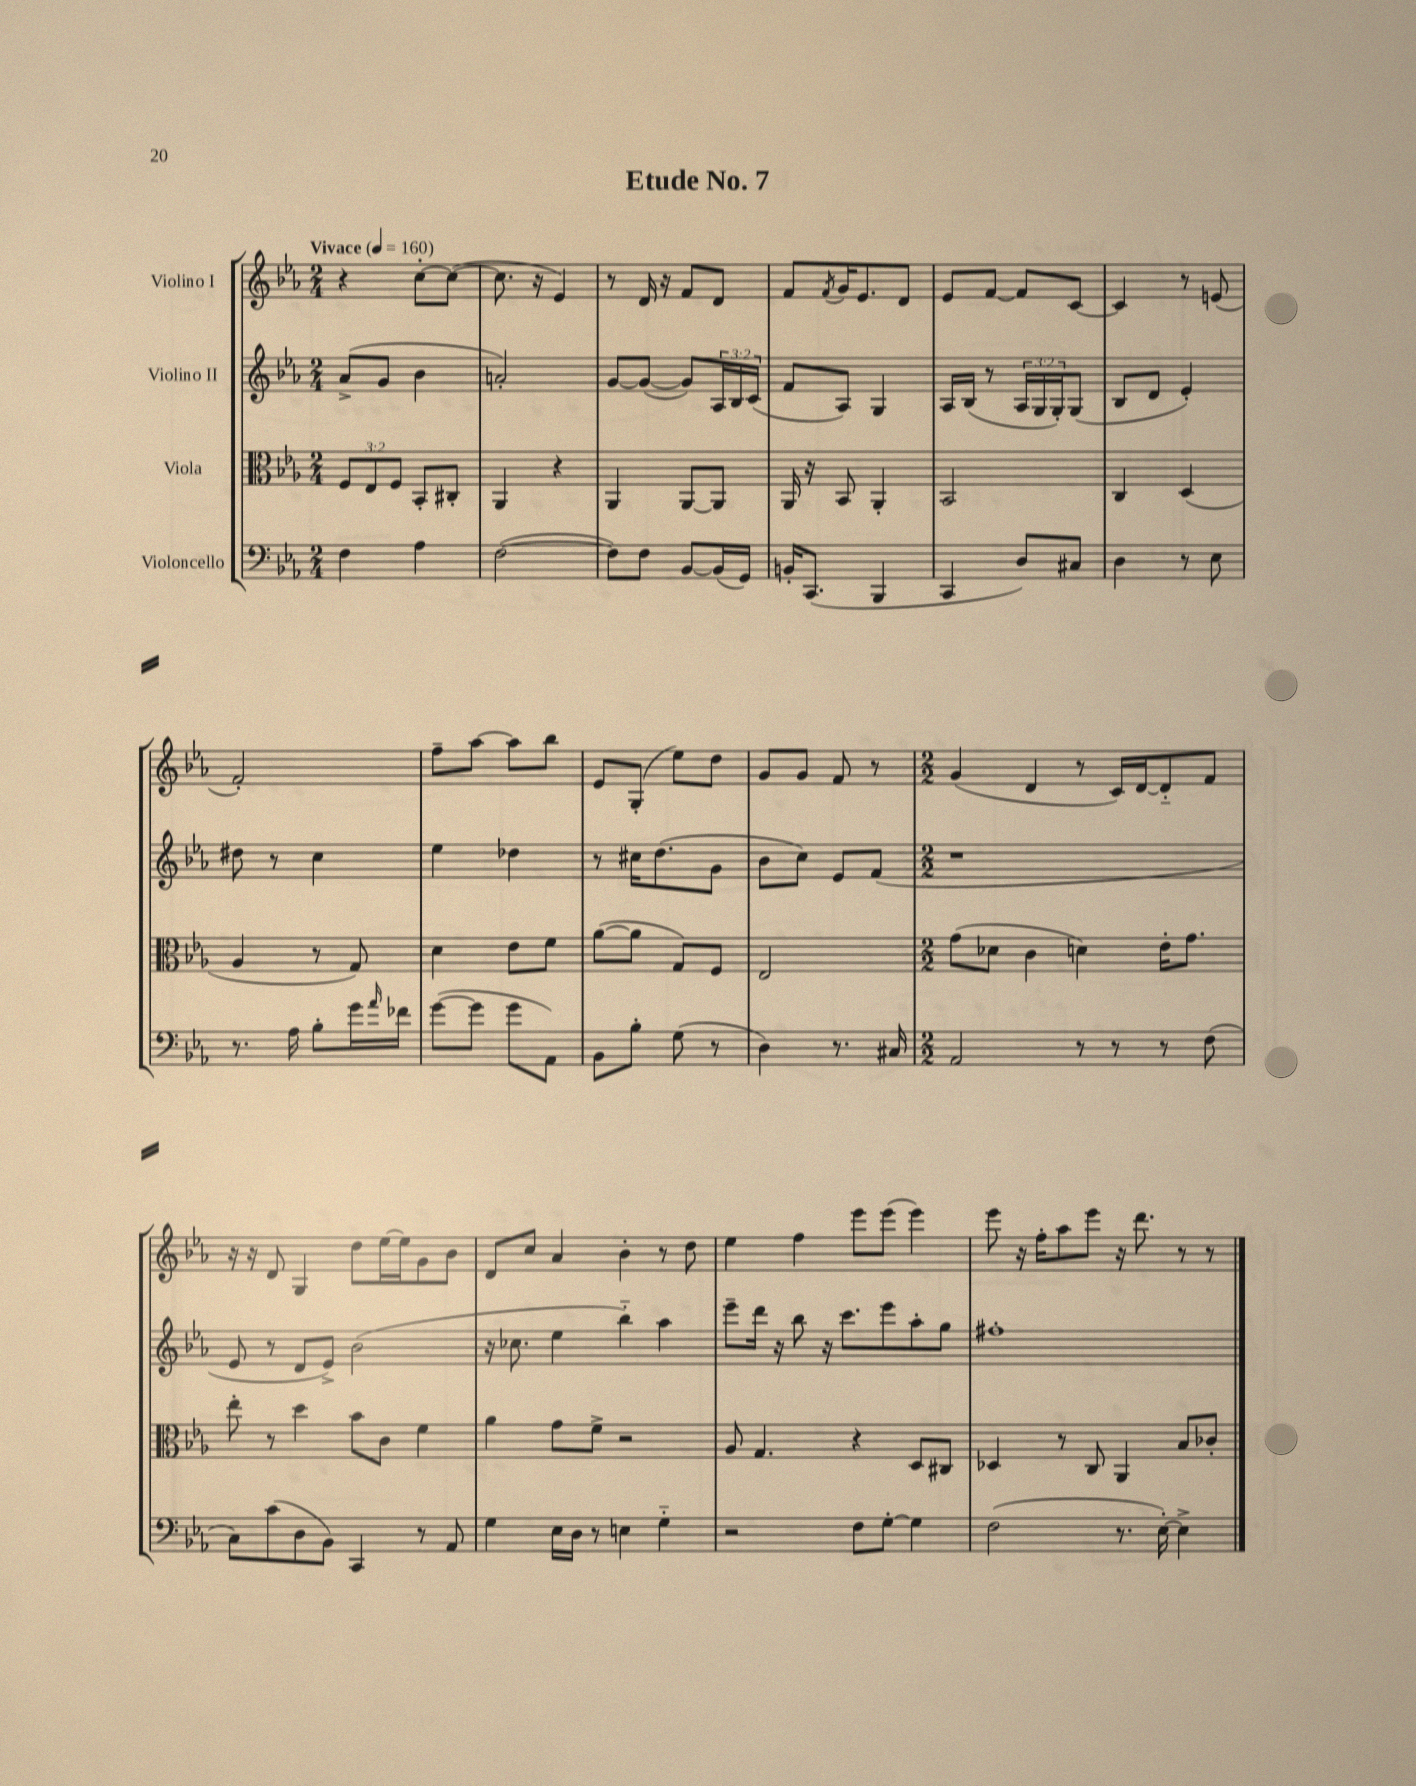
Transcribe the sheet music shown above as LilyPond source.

\header { title = "Etude No. 7" }
<<
\new StaffGroup <<
\new Staff = "s0" \with { instrumentName = "Violino I" } {
    \clef treble \key ees \major \numericTimeSignature \time 2/4 \tempo "Vivace" 4 = 160
    r4 c''8~-. c''8~( |
    c''8. r16 ees'4) |
    r8 d'16 r16 f'8 d'8 |
    f'8 \acciaccatura { f'8 } g'16 ees'8. d'8 |
    ees'8 f'8~ f'8 c'8~ |
    c'4 r8 e'8( |
    f'2-.) |
    f''8-- aes''8~ aes''8 bes''8 |
    ees'8 g8-.( ees''8) d''8 |
    g'8 g'8 f'8 r8 |
    \numericTimeSignature \time 2/2 g'4( d'4 r8 c'16) d'16~ d'8-_ f'8 |
    r16 r16 d'8 g4 d''8 ees''16~ ees''16 g'8 bes'8 |
    d'8 c''8 aes'4 bes'4-. r8 d''8 |
    ees''4 f''4 ees'''8 ees'''8( ees'''4) |
    ees'''8 r16 f''16-. aes''8 ees'''8 r16 d'''8. r8 r8 \bar "|." |
}
\new Staff = "s1" \with { instrumentName = "Violino II" } {
    \clef treble \key ees \major \numericTimeSignature \time 2/4 \override Staff.TupletNumber.text = #tuplet-number::calc-fraction-text
    aes'8->( g'8 bes'4 |
    a'2-.) |
    g'8~ g'8~( g'8) \tuplet 3/2 { aes16 bes16 c'16( } |
    f'8 aes8) g4 |
    aes16 bes16( r8 \tuplet 3/2 { aes16 g16 g16-.) } g8( |
    bes8 d'8 ees'4-.) |
    dis''8 r8 c''4 |
    ees''4 des''4 |
    r8 cis''16 d''8.( g'8 |
    bes'8 c''8) ees'8 f'8( |
    \numericTimeSignature \time 2/2 r1 |
    ees'8 r8 d'8 ees'8->) bes'2( |
    r16 ces''8. ees''4 bes''4-_) aes''4 |
    ees'''8-- d'''16 r16 bes''8 r16 c'''8. ees'''8 aes''8-. g''8 |
    fis''1-. \bar "|." |
}
\new Staff = "s2" \with { instrumentName = "Viola" } {
    \clef alto \key ees \major \numericTimeSignature \time 2/4 \override Staff.TupletNumber.text = #tuplet-number::calc-fraction-text
    \tuplet 3/2 { f8 ees8 f8 } bes,8-. cis8-. |
    aes,4 r4 |
    aes,4 aes,8~ aes,8 |
    aes,16 r16 bes,8 aes,4-. |
    bes,2 |
    c4 d4( |
    aes4 r8 g8) |
    d'4 ees'8 f'8 |
    aes'8~( aes'8 g8) f8 |
    ees2 |
    \numericTimeSignature \time 2/2 g'8( des'8 c'4 d'4) ees'16-. g'8. |
    ees''8-. r8 d''4 bes'8 c'8 f'4 |
    aes'4 g'8 f'8-> r2 |
    aes8 g4. r4 d8 cis8 |
    des4 r8 c8 aes,4 bes8 ces'8-. \bar "|." |
}
\new Staff = "s3" \with { instrumentName = "Violoncello" } {
    \clef bass \key ees \major \numericTimeSignature \time 2/4
    f4 aes4 |
    f2~( |
    f8) f8 bes,8~ bes,16( g,16) |
    b,16-. c,8.( bes,,4 |
    c,4 d8) cis8 |
    d4 r8 ees8 |
    r8. aes16 bes8-. g'16 \grace { aes'16 } fes'16 |
    g'8~( g'8 g'8 aes,8) |
    bes,8 bes8-. g8( r8 |
    d4) r8. cis16 |
    \numericTimeSignature \time 2/2 aes,2 r8 r8 r8 f8( |
    c8) c'8( d8 bes,8) c,4 r8 aes,8 |
    g4 ees16 d16 r8 e4 g4-_ |
    r2 f8 g8~-. g4 |
    f2( r8. ees16~-.) ees4-> \bar "|." |
}
>>
>>
\layout { \context { \Score \remove "Bar_number_engraver" } }
